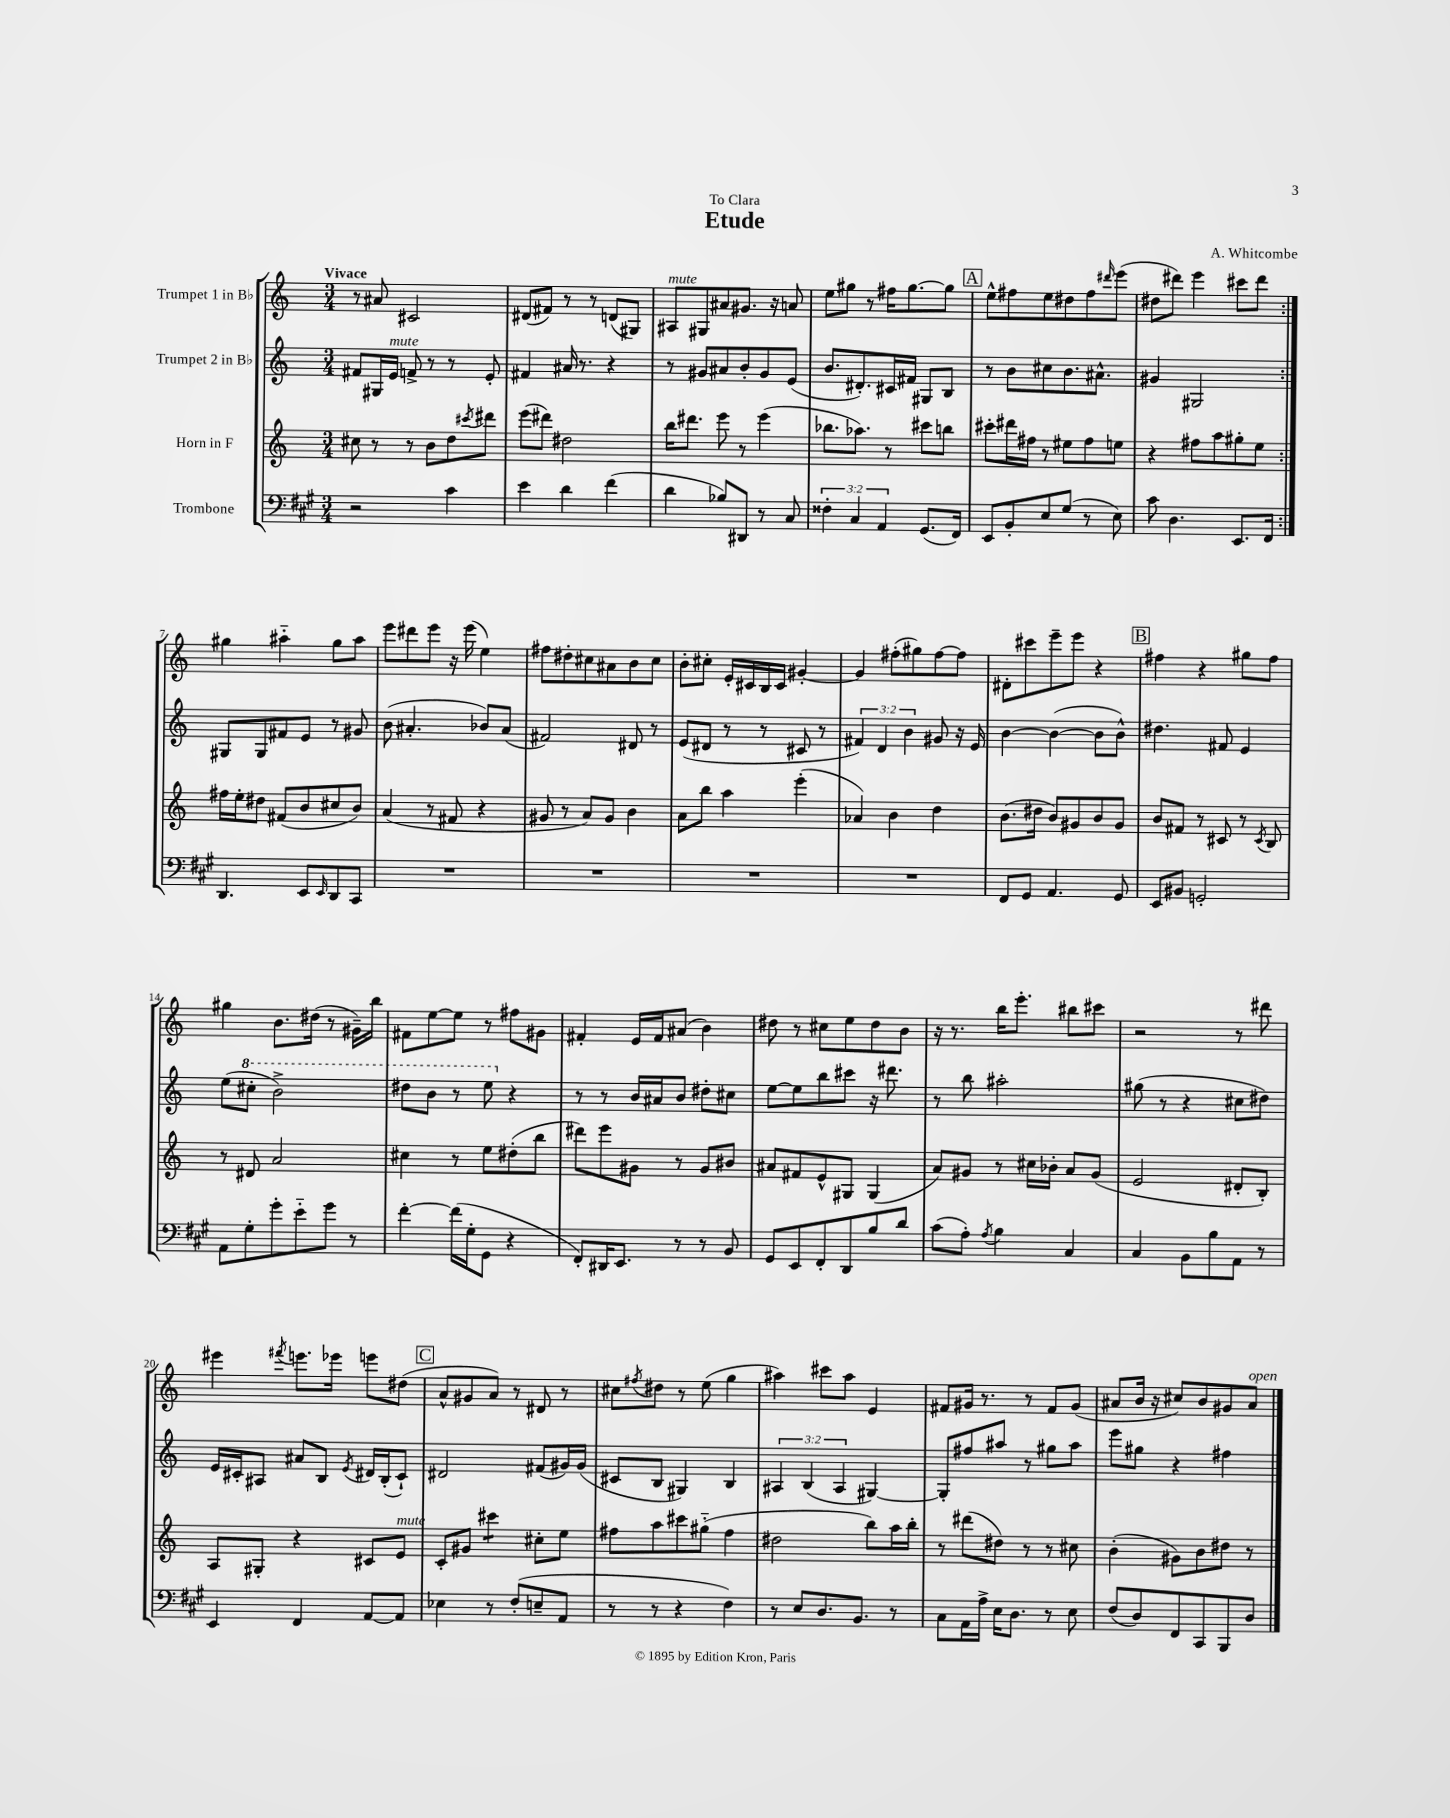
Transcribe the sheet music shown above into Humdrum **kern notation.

**kern	**kern	**kern	**kern
*staff4	*staff3	*staff2	*staff1
*clefF4	*clefG2	*clefG2	*clefG2
*k[f#c#g#]	*k[]	*k[]	*k[]
*M3/4	*M3/4	*M3/4	*M3/4
2r	8cc#	8f#	8r
.	8r	16G#	8a#
.	.	16e	.
.	8r	8f^	2c#
.	8b	8r	.
4c#	8dd	8r	.
.	8qccc#	.	.
.	8ddd#	8e'	.
=	=	=	=
4e	(8eee	4f#	(8d#
.	8ddd#)	.	8f#)
4d	2dd#	16a#	8r
.	.	8.r	.
.	.	.	8r
(4f#	.	4r	(8d
.	.	.	8G#)
=	=	=	=
4d	16bb	8r	8A#
.	8.ddd#	.	.
.	.	8g#	8G#
8B-)	8eee	8a#	8a#
8DD#	8r	8b'	8.g#
8r	(4eee	8g#	.
.	.	.	16r
8C#	.	(8e	8a
=	=	=	=
6F##'	8.bb-	8.b	8ee
.	.	.	8gg#
6C#	.	.	.
.	8.aa-)	8.d#')	.
.	.	.	8r
6AA	.	.	.
.	8r	16c#	16ff#
.	.	16f#	[8.gg#
(8.GG#	8ccc#	8G#	.
.	8bb	8B	8gg#]
16FF#)	.	.	.
=	=	=	=
8EE	8ccc#'	8r	8ee^^
8BB'	16ddd#	8b	8ff#
.	16ff#	.	.
8E	8r	8cc#	8ee
(8G#	8ee#	8.b	8dd#
8r	8ff#	.	8ff#
.	.	8.a#^^	.
.	.	.	16qqddd#
8E)	8ee	.	(8eee
=	=	=	=
8c#	4r	4g#	8dd#
4.D	.	.	8ddd#)
.	8ff#	2G#	4eee
.	8aa	.	.
8.EE	8gg#'	.	8ccc#
.	8ee	.	8ddd#
16FF#	.	.	.
=:|!	=:|!	=:|!	=:|!
4.DD	16ff#	8G#	4gg#
.	16ee'	.	.
.	8dd#	8G#	.
.	(8f#	8f#	4aa#'~
8EE	8b	8e	.
16qqEE	.	.	.
8DD	8cc#	8r	8gg#
8CC#	8b)	8g#	8aa#
=	=	=	=
2.r	(4a	(8b	8eee
.	.	4.a#'	8ddd#
.	8r	.	8eee
.	8f#	.	16r
.	.	.	(16eee
.	4r	8b-)	4ee)
.	.	(8a#	.
=	=	=	=
2.r	8g#	2f#)	8ff#
.	8r	.	8dd#'
.	8a)	.	8cc#
.	8g#	.	8a#
.	4b	8d#	8b
.	.	8r	8cc#
=	=	=	=
2.r	8a	(8e	8b'
.	8bb	8d#	8cc#'
.	4aa	8r	16e'
.	.	.	16c#
.	.	8r	16B
.	.	.	16c#
.	(4eee'	8c#	[4g#'
.	.	8r	.
=	=	=	=
2.r	4a-)	6f#)	4g#]
.	.	6d	.
.	4b	.	(8ff#'
.	.	6b	.
.	.	.	8gg#)
.	4dd	8g#	[8ff#
.	.	16r	8ff#]
.	.	16e	.
=	=	=	=
8FF#	(8.b	[4b	8d#'
8GG#	.	.	8ccc#
.	16dd#	.	.
4.AA	8b)	(4b_	8eee~
.	8g#	.	8eee
.	8b	8b]	4r
8GG#	8g#	8b^^)	.
=	=	=	=
8EE	8b	4.dd#	4ff#
8BB#	8f#	.	.
2GG'	8r	.	4r
.	8c#	8f#	.
.	8r	4e	8gg#
.	8qc#	.	.
.	8B	.	8ff#
=	=	=	=
8AA	8r	(8ee	4gg#
8G#'	8d#	8ccc#'	.
8g#'	2a	2bb^)	8.b
8e'~	.	.	.
.	.	.	(16dd#
8g#	.	.	8r
8r	.	.	16g#~)
.	.	.	16bb
=	=	=	=
[4f#'	4cc#	8ddd#	8f#
.	.	8bb	[8ee
(16f#]	8r	8r	8ee]
16G#'	.	.	.
8GG#	8ee	8eee	8r
4r	(8dd#'	4r	8ff#
.	8bb	.	8g#
=	=	=	=
8FF#')	8ddd#)	8r	4f#'
16DD#	8eee	8r	.
8.EE	.	.	.
.	8g#	16b	16e
.	.	16a#	16f#
8r	8r	8b	(8a#
8r	8g#	8dd#'	4b)
8BB	8b#	8cc#	.
=	=	=	=
8GG#	8a#	[8ee	8dd#
8EE	8f#	8ee]	8r
8FF#'	8e^^	8bb	8cc#
8DD	8G#	8ccc#	8ee
8B	(4G#	16r	8dd#
.	.	8.ddd#	.
8d	.	.	8b
=	=	=	=
(8c#	8a)	8r	16r
.	.	.	8.r
8A')	8g#	8bb	.
8qA	.	.	.
4B	8r	2aa#'	16bb
.	.	.	8.eee'
.	16cc#	.	.
.	16b-'	.	.
4C#	8a	.	8bb#
.	(8g#	.	8ccc#
=	=	=	=
4C#	2e	(8gg#	2r
.	.	8r	.
8BB	.	4r	.
8B	.	.	.
8AA	8d#'	8cc#	8r
8r	8B')	8dd#)	8ddd#
=	=	=	=
4EE	8A	16e	4eee#
.	.	16c#'	.
.	8G#'	8A#	.
.	.	.	8qfff#
4FF#	4r	8a#	8.eee
.	.	8B	.
.	.	.	16eee-
.	.	8qe	.
[8AA	8c#	16d#	8eee
.	.	(16B'	.
8AA]	8e	8c#`)	(8dd#
=	=	=	=
4E-	8c'	2d#	8a^^
.	8g#	.	8g#
8r	4ccc#	.	8a)
(8F#'	.	.	8r
8E~	8cc#'	(8f#	8d#
8AA	8ee	16g#)	8r
.	.	(16g#	.
=	=	=	=
8r	8ff#	8c#	8cc#
.	.	.	8qff#
8r	8aa	8B	8dd#
4r	8ccc#	4G#)	8r
.	(8gg#'~	.	(8ee
4F#)	4ff#	4B	4gg
=	=	=	=
8r	2dd#	6A#	4aa#)
8E	.	.	.
.	.	(6B	.
8.D	.	.	8ccc#
.	.	6A#	.
.	.	.	8aa#
8.BB	.	.	.
.	8bb)	[4G#)	4e
8r	16aa	.	.
.	16bb'	.	.
=	=	=	=
8C#	8r	8G#']	8f#
16AA	(8ddd#	8ff#	16g#
16A^	.	.	8.r
16E	8dd#)	8aa#	.
8.D	.	.	.
.	8r	8r	8r
8r	8r	8gg#	8f#
8E	8cc#	8aa#	(8g#
=	=	=	=
(8F#	(4b'	8eee	8a#
8D)	.	8gg#	16b
.	.	.	16r
8FF#	8g#)	4r	8cc#)
8CC#	8b	.	8b
8BBB	8dd#	4ff#	8g#
8D	8r	.	8a#
==	==	==	==
*-	*-	*-	*-
